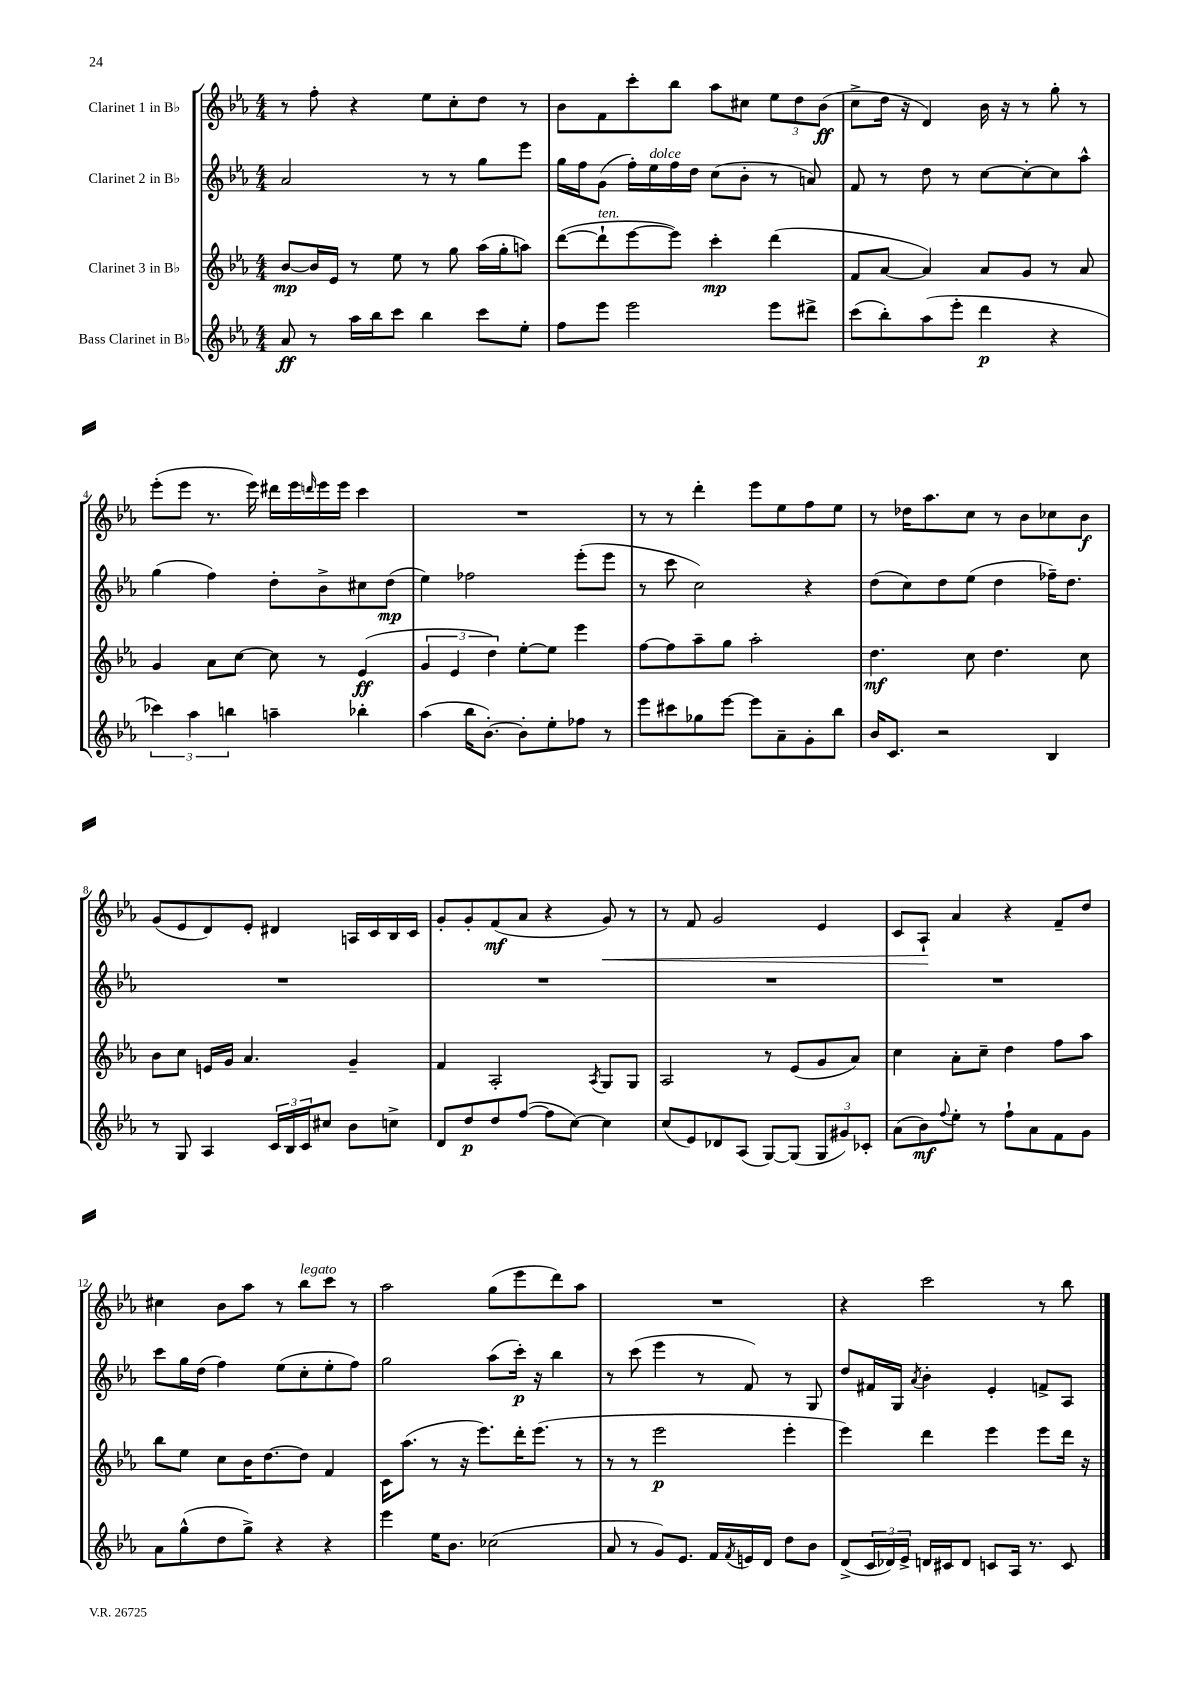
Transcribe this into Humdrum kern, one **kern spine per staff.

**kern	**kern	**kern	**kern
*staff4	*staff3	*staff2	*staff1
*clefG2	*clefG2	*clefG2	*clefG2
*k[b-e-a-]	*k[b-e-a-]	*k[b-e-a-]	*k[b-e-a-]
*M4/4	*M4/4	*M4/4	*M4/4
8a-	[8b-	2a-	8r
8r	16b-]	.	8ff'
.	16e-	.	.
16aa-	8r	.	4r
16bb-	.	.	.
8ccc	8ee-	.	.
4bb-	8r	8r	8ee-
.	8gg	8r	8cc'
8ccc	(16aa-	8gg	8dd
.	16gg'	.	.
8ee-'	8aa)	8eee-	8r
=	=	=	=
8ff	([8ddd	16gg	8b-
.	.	16ff	.
8eee-	8ddd`]	(8g	8f
2eee-	[8eee-	16ff')	8ccc'
.	.	16ee-	.
.	8eee-])	16ff	8bb-
.	.	16dd	.
.	4ccc'	(8cc	8aa-
.	.	8b-'	8cc#
8eee-	(4ddd	8r	12ee-
.	.	.	12dd
8ddd#^	.	8a)	.
.	.	.	(12b-
=	=	=	=
(8ccc	8f	8f	8cc^
8bb-')	[8a-	8r	16dd
.	.	.	16r
(8aa-	4a-])	8dd	4d)
8eee-'	.	8r	.
4ddd	8a-	[8cc	16b-
.	.	.	16r
.	8g	8cc'_	8r
4r	8r	8cc]	8gg'
.	8a-	8aa-^^	8r
=	=	=	=
6ccc-)	4g	(4gg	(8eee-'
.	.	.	8eee-
6aa-	.	.	.
.	8a-	4ff)	8.r
6bb	.	.	.
.	[8cc	.	.
.	.	.	16eee-)
4aa~	8cc]	8dd'	16ddd#
.	.	.	16eee-
.	.	.	16qqddd
.	8r	8b-^	16eee-
.	.	.	16eee-
4bb-'	(4e-	8cc#	4ccc
.	.	(8dd	.
=	=	=	=
(4aa-	6g	4ee-)	1r
.	6e-	.	.
16bb-	.	2ff-	.
[8.b-')	.	.	.
.	6dd)	.	.
8b-']	[8ee-'	.	.
8ee-'	8ee-]	.	.
8ff-	4eee-	(8eee-'	.
8r	.	8eee-	.
=	=	=	=
8eee-	[8ff	8r	8r
8ccc#	8ff]	8ccc	8r
8gg-	8aa-~	2cc)	4ddd'
[8eee-	8gg	.	.
8eee-]	2aa-'	.	8eee-
8a-~	.	.	8ee-
8g'	.	4r	8ff
8bb-	.	.	8ee-
=	=	=	=
16b-	4.dd	(8dd	8r
8.c	.	.	.
.	.	8cc)	16dd-
.	.	.	8.aa-
2r	.	8dd	.
.	8cc	(8ee-	8cc
.	4.dd	4dd	8r
.	.	.	8b-
4B-	.	16ff-~)	8cc-
.	.	8.dd	.
.	8cc	.	8b-
=	=	=	=
8r	8b-	1r	(8g
8G	8cc	.	8e-
4A-	16e	.	8d)
.	16g	.	.
.	4.a-	.	8e-'
24c	.	.	4d#
24B-	.	.	.
24c	.	.	.
8cc#	.	.	.
8b-	4g~	.	16A
.	.	.	16c
8cc^	.	.	16B-
.	.	.	16c
=	=	=	=
8d	4f	1r	8g'
8dd	.	.	8g'
8dd	2A-'	.	(8f
([8ff	.	.	8a-
8ff]	.	.	4r
[8cc)	.	.	.
.	8qA-	.	.
4cc]	8G	.	8g)
.	8G	.	8r
=	=	=	=
(8cc	2A-	1r	8r
8e-)	.	.	8f
8d-	.	.	2g
(8A-	.	.	.
[8G)	8r	.	.
(8G]	(8e-	.	.
12G	8g	.	4e-
12g#)	.	.	.
.	8a-)	.	.
12c-'	.	.	.
=	=	=	=
(8a-	4cc	1r	8c
8b-)	.	.	8A-`
8qqff	.	.	.
8ee-'	8a-'	.	4a-
8r	8cc~	.	.
8ff`	4dd	.	4r
8a-	.	.	.
8f	8ff	.	8f~
8g	8aa-	.	8dd
=	=	=	=
8a-	8bb-	8ccc	4cc#
(8gg^^	8ee-	16gg	.
.	.	(16dd	.
8dd	8cc	4ff)	8b-
8gg^)	16b-	.	8aa-
.	[8.dd	.	.
4r	.	(8ee-	8r
.	8dd]	8cc'	8bb-
4r	4f	8ee-'	8ccc
.	.	8ff)	8r
=	=	=	=
4eee-	16c	2gg	2aa-
.	(8.aa-	.	.
16ee-	8r	.	.
8.b-	.	.	.
.	16r	.	.
.	8.eee-)	.	.
(2cc-	.	(8aa-	(8gg
.	16ddd'	16ccc')	8eee-
.	(8.eee-	16r	.
.	.	4bb-	8ddd)
.	8r	.	8aa-
=	=	=	=
8a-	8r	8r	1r
8r	8r	(8ccc	.
8g)	2eee-	4eee-	.
8.e-	.	.	.
.	.	8r	.
16f	.	.	.
8qf	.	.	.
16e	.	8f)	.
16d	.	.	.
8dd	4eee-'	8r	.
8b-	.	8G	.
=	=	=	=
(8d^	4eee-)	8dd	4r
24c	.	16f#	.
24d-)	.	.	.
.	.	16G	.
24e-^	.	.	.
.	.	8qa-	.
16d	4ddd	4b-'	2ccc
16c#	.	.	.
8d	.	.	.
8c	4eee-	4e-'	.
16A-	.	.	.
8.r	.	.	.
.	8eee-	8f^	8r
8c	16ddd	8A-	8bb-
.	16r	.	.
==	==	==	==
*-	*-	*-	*-
